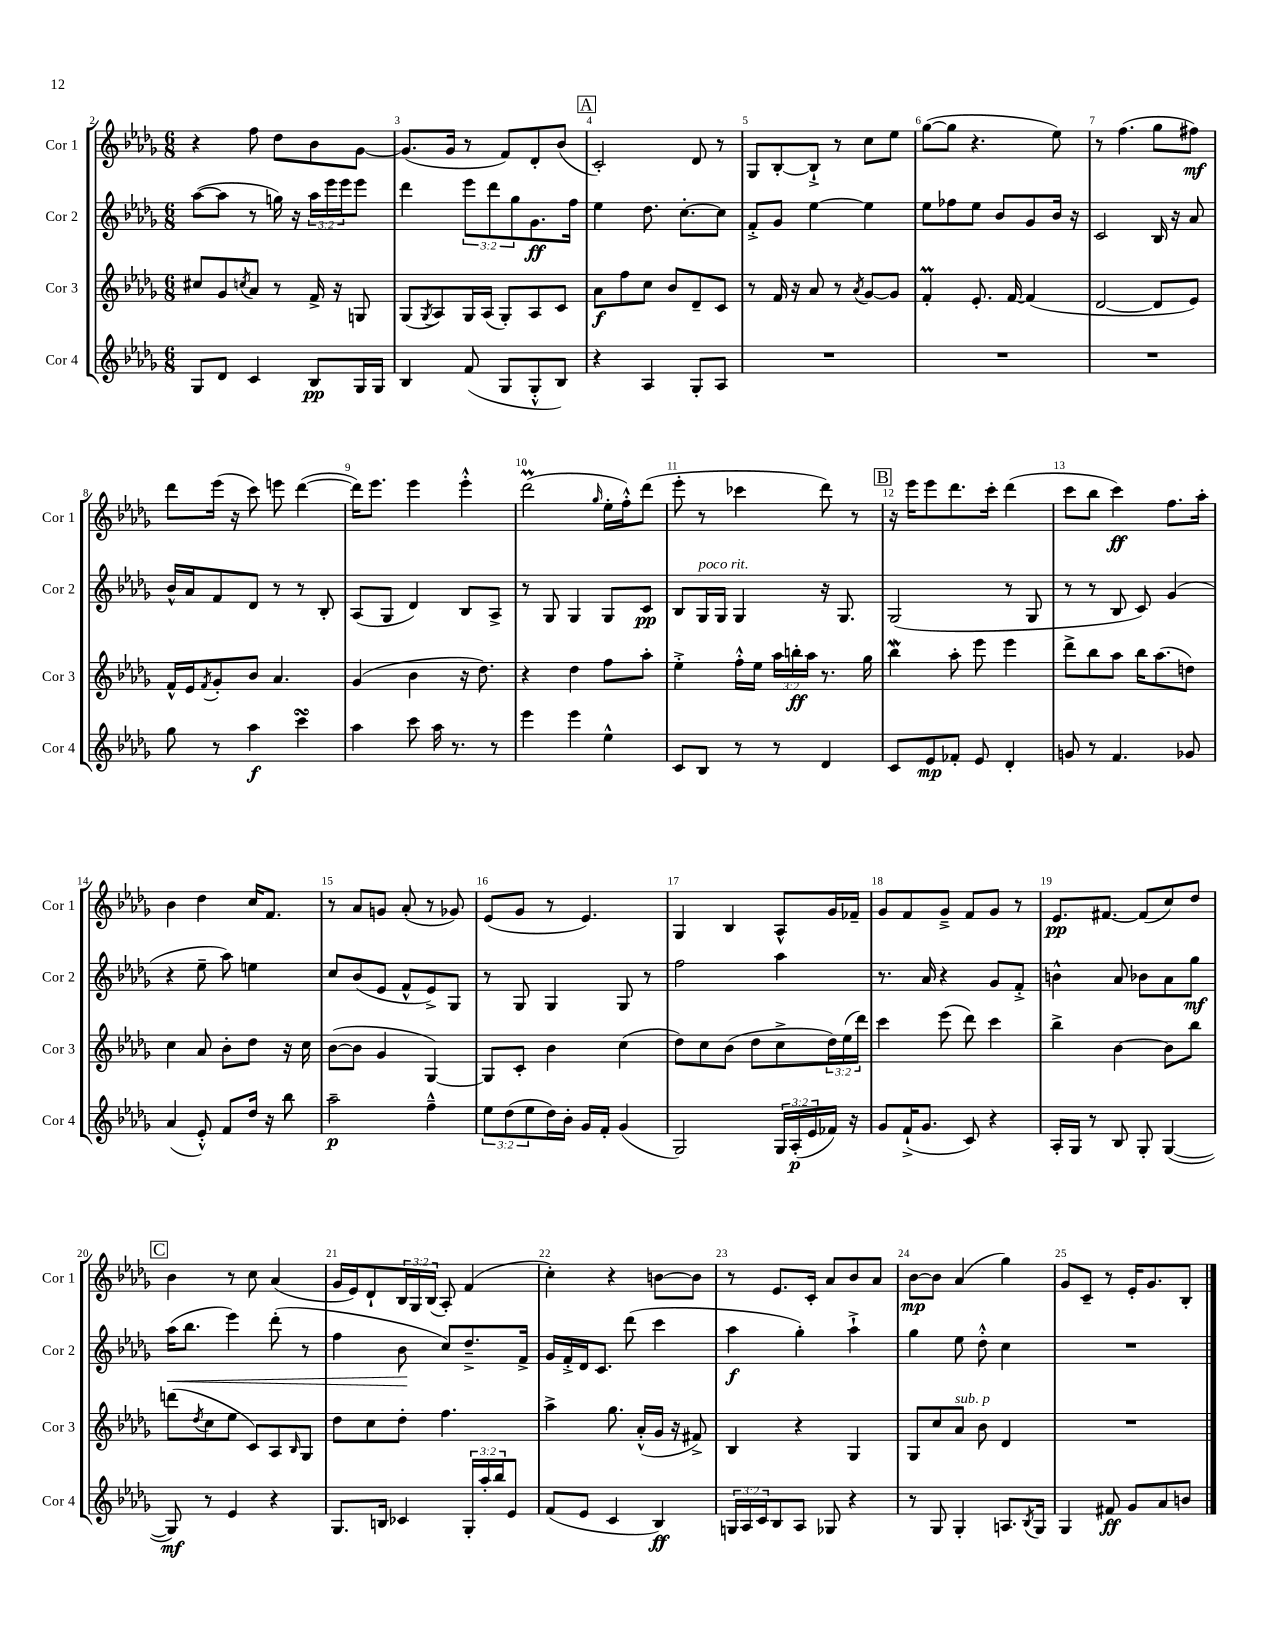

**kern	**dynam	**kern	**dynam	**kern	**dynam	**kern	**dynam
*part4	*part4	*part3	*part3	*part2	*part2	*part1	*part1
*staff4	*staff4	*staff3	*staff3	*staff2	*staff2	*staff1	*staff1
*I"Cor 4	*	*I"Cor 3	*	*I"Cor 2	*	*I"Cor 1	*
*I'Cor 4	*	*I'Cor 3	*	*I'Cor 2	*	*I'Cor 1	*
*clefG2	*	*clefG2	*	*clefG2	*	*clefG2	*
*k[b-e-a-d-g-]	*	*k[b-e-a-d-g-]	*	*k[b-e-a-d-g-]	*	*k[b-e-a-d-g-]	*
*M6/8	*	*M6/8	*	*M6/8	*	*M6/8	*
=2	=2	=2	=2	=2	=2	=2	=2
8G-/L	.	8cc#X/L	.	([8aa-\L	.	4r	.
8d-/J	.	8g-/	.	8aa-\J]	.	.	.
.	.	8qccn/	.	.	.	.	.
4c/	.	8a-/J	.	8r	.	8ff\	.
.	.	8r	.	16ggn\)	.	8dd-\L	.
.	.	.	.	16r	.	.	.
8B-/L	pp	16f^/	.	24aa-\LL	.	8b-\	.
.	.	.	.	24eee-\	.	.	.
.	.	16r	.	.	.	.	.
.	.	.	.	24eee-\J	.	.	.
16G-/L	.	8Gn/	.	8eee-\J	.	[8g-\J	.
16G-/JJ	.	.	.	.	.	.	.
=3	=3	=3	=3	=3	=3	=3	=3
4B-/	.	(8G-/L	.	4ddd-\	.	(8.g-/L]	.
.	.	8qG-/	.	.	.	.	.
.	.	8A-/)	.	.	.	.	.
.	.	.	.	.	.	16g-/Jk	.
(8f/	.	16G-/L	.	12eee-\L	.	8r	.
.	.	(16A-/JJ	.	.	.	.	.
.	.	.	.	12ddd-\	.	.	.
8G-/L	.	8G-'/L)	.	.	.	8f/L)	.
.	.	.	.	12gg-\	.	.	.
8G-'^^/	.	8A-/	.	8.g-\	ff	8d-'/	.
8B-/J)	.	8c/J	.	.	.	(8b-/J	.
.	.	.	.	16ff\Jk	.	.	.
!!LO:REH:place=s1:t=A
=4	=4	=4	=4	=4	=4	=4	=4
4r	.	8a-\L	f	4ee-\	.	2c'/)	.
.	.	8ff\	.	.	.	.	.
4A-/	.	8cc\J	.	8.dd-\	.	.	.
.	.	8b-/L	.	.	.	.	.
.	.	.	.	[8.cc'\L	.	.	.
8G-'/L	.	8d-~/	.	.	.	8d-/	.
8A-/J	.	8c/J	.	8cc\J]	.	8r	.
=5	=5	=5	=5	=5	=5	=5	=5
2.r	.	8r	.	8f'^/L	.	8G-/L	.
.	.	16f/	.	8g-/J	.	[8B-'/	.
.	.	16r	.	.	.	.	.
.	.	8a-/	.	[4ee-\	.	8B-`^/J]	.
.	.	8r	.	.	.	8r	.
.	.	8qa-/	.	.	.	.	.
.	.	[8g-/L	.	4ee-\]	.	8cc\L	.
.	.	8g-/J]	.	.	.	8ee-\J	.
=6	=6	=6	=6	=6	=6	=6	=6
2.r	.	4fm'/	.	8ee-\L	.	([8gg-\L	.
.	.	.	.	8ff-X\	.	8gg-\J]	.
.	.	8.e-'/	.	8ee-\J	.	4.r	.
.	.	.	.	8b-/L	.	.	.
.	.	[16f/	.	.	.	.	.
.	.	(4f/]	.	8g-/	.	.	.
.	.	.	.	16b-/Jk	.	8ee-\)	.
.	.	.	.	16r	.	.	.
=7	=7	=7	=7	=7	=7	=7	=7
2.r	.	[2d-/	.	2c/	.	8r	.
.	.	.	.	.	.	(4.ff\	.
.	.	8d-/L]	.	16B-/	.	8gg-\L	.
.	.	.	.	16r	.	.	.
.	.	8e-/J)	.	8a-/	.	8ff#X\J)	mf
!!LO:LB:g=z
=8	=8	=8	=8	=8	=8	=8	=8
8gg-\	.	16f^^/LL	.	16b-^^/LL	.	8ddd-\L	.
.	.	16e-/J	.	16a-/J	.	.	.
.	.	8qf/	.	.	.	.	.
8r	.	8g-'/	.	8f/	.	(16eee-\Jk	.
.	.	.	.	.	.	16r	.
4aa-\	f	8b-/J	.	8d-/J	.	8ccc\)	.
.	.	4.a-/	.	8r	.	8eeen\	.
4cccsSsS\	.	.	.	8r	.	([4ddd-\	.
.	.	.	.	8B-'/	.	.	.
=9	=9	=9	=9	=9	=9	=9	=9
4aa-\	.	(4g-/	.	(8A-/L	.	16ddd-\KL])	.
.	.	.	.	.	.	8.eee-\J	.
.	.	.	.	8G-/J	.	.	.
8ccc\	.	4b-\	.	4d-/)	.	4eee-\	.
16aa-\	.	.	.	.	.	.	.
8.r	.	.	.	.	.	.	.
.	.	16r	.	8B-/L	.	4eee-'^^\	.
.	.	8.dd-\)	.	.	.	.	.
8r	.	.	.	8A-^/J	.	.	.
=10	=10	=10	=10	=10	=10	=10	=10
4eee-\	.	4r	.	8r	.	(2ddd-M\	.
.	.	.	.	8G-/	.	.	.
4eee-\	.	4dd-\	.	4G-/	.	.	.
.	.	.	.	.	.	16qqgg-/	.
4ee-^^\	.	8ff\L	.	8G-/L	.	16ee-'\LL	.
.	.	.	.	.	.	16ff'^^\J)	.
.	.	8aa-'\J	.	8c/J	pp	(8ddd-\J	.
=11	=11	=11	=11	=11	=11	=11	=11
8c/L	.	4ee-'^\	.	8B-/L	.	8eee-'\	.
!	!	!	!	!LO:TX:a:i:t=poco rit.	!	!	!
8B-/J	.	.	.	16G-/L	.	8r	.
.	.	.	.	16G-/JJ	.	.	.
8r	.	16ff'^^\LL	.	4G-/	.	4ccc-X\	.
.	.	16ee-\JJ	.	.	.	.	.
8r	.	24aa-\LL	.	.	.	.	.
.	.	24bbn'\	ff	.	.	.	.
.	.	24aa-\JJ	.	.	.	.	.
4d-/	.	8.r	.	16r	.	8ddd-\)	.
.	.	.	.	8.G-/	.	.	.
.	.	.	.	.	.	8r	.
.	.	16gg-\	.	.	.	.	.
!!LO:REH:place=s1:t=B
=12	=12	=12	=12	=12	=12	=12	=12
8c/L	.	4bb-W\	.	(2G-/	.	16r	.
.	.	.	.	.	.	16eee-\KL	.
8e-/	mp	.	.	.	.	8eee-\	.
8f-X'/J	.	8aa-'\	.	.	.	8.ddd-\	.
8e-/	.	8eee-\	.	.	.	.	.
.	.	.	.	.	.	16ccc'\Jk	.
4d-'/	.	4eee-\	.	8r	.	(4ddd-\	.
.	.	.	.	8G-/	.	.	.
=13	=13	=13	=13	=13	=13	=13	=13
8gn/	.	8ddd-^\L	.	8r	.	8ccc\L	.
8r	.	8bb-\	.	8r	.	8bb-\J	.
4.f/	.	8aa-\J	.	8B-/	.	4ccc\)	ff
.	.	16bb-\KL	.	8c/)	.	.	.
.	.	(8.aa-\	.	.	.	.	.
.	.	.	.	(4g-/	.	8.ff\L	.
8g-X/	.	8ddn\J)	.	.	.	.	.
.	.	.	.	.	.	16aa-'\Jk	.
!!LO:LB:g=z
=14	=14	=14	=14	=14	=14	=14	=14
(4a-/	.	4cc\	.	4r	.	4b-\	.
8e-'^^/)	.	8a-/	.	8ee-~\	.	4dd-\	.
8f/L	.	8b-'\L	.	8aa-\)	.	.	.
16dd-/Jk	.	8dd-\J	.	4een\	.	16cc/KL	.
16r	.	.	.	.	.	8.f/J	.
8bb-\	.	16r	.	.	.	.	.
.	.	16cc\	.	.	.	.	.
=15	=15	=15	=15	=15	=15	=15	=15
2aa-~\	p	([8b-\L	.	8cc/L	.	8r	.
.	.	8b-\J]	.	(8b-/	.	8a-/L	.
.	.	4g-/	.	8e-/J	.	8gn/J	.
.	.	.	.	8f^^/L	.	(8a-'/	.
4ff~^^\	.	[4G-/)	.	8e-^/)	.	8r	.
.	.	.	.	8G-/J	.	8g-X/)	.
=16	=16	=16	=16	=16	=16	=16	=16
12ee-\L	.	8G-/L]	.	8r	.	(8e-/L	.
(12dd-\	.	.	.	.	.	.	.
.	.	8c'/J	.	8G-/	.	8g-/J	.
12ee-\	.	.	.	.	.	.	.
16dd-\L)	.	4b-\	.	4G-/	.	8r	.
16b-'\JJ	.	.	.	.	.	.	.
16g-/LL	.	.	.	.	.	4.e-/)	.
16f'/JJ	.	.	.	.	.	.	.
(4g-/	.	(4cc\	.	8G-/	.	.	.
.	.	.	.	8r	.	.	.
=17	=17	=17	=17	=17	=17	=17	=17
2G-/)	.	8dd-\L)	.	2ff\	.	4G-/	.
.	.	8cc\	.	.	.	.	.
.	.	(8b-\J	.	.	.	4B-/	.
.	.	8dd-\L	.	.	.	.	.
24G-/LL	.	8cc^\	.	4aa-\	.	8A-^^/L	.
(24A-'/	p	.	.	.	.	.	.
24e-/	.	.	.	.	.	.	.
16f-X/JJ)	.	24dd-\L)	.	.	.	16g-/L	.
.	.	(24ee-\	.	.	.	.	.
16r	.	.	.	.	.	16f-X~/JJ	.
.	.	24ddd-\JJ)	.	.	.	.	.
=18	=18	=18	=18	=18	=18	=18	=18
8g-/L	.	4ccc\	.	8.r	.	8g-/L	.
(16f`^/K	.	.	.	.	.	8f/	.
8.g-/J	.	.	.	16a-/	.	.	.
.	.	(8eee-\	.	4r	.	8g-~^/J	.
8c/)	.	8ddd-\)	.	.	.	8f/L	.
4r	.	4ccc\	.	8g-/L	.	8g-/J	.
.	.	.	.	8f'^/J	.	8r	.
=19	=19	=19	=19	=19	=19	=19	=19
16A-'/LL	.	4bb-^\	.	4bn^^\	.	8.e-/L	pp
16G-/JJ	.	.	.	.	.	.	.
8r	.	.	.	.	.	.	.
.	.	.	.	.	.	[8.f#X/J	.
8B-/	.	[4b-\	.	8a-/	.	.	.
8G-'/	.	.	.	8b-X\L	.	(8f#/L]	.
([4G-/	.	8b-\L]	.	8a-\	.	8cc/)	.
.	.	8bb-\J	.	8gg-\J	mf	8dd-/J	.
!!LO:LB:g=z
!!LO:REH:place=s1:t=C
=20	=20	=20	=20	=20	=20	=20	=20
!	!	!	!	!	!LO:HP:b	!	!
8G-/])	mf	(8dddn\L	.	(16aa-\KL	<	4b-\	.
.	.	.	.	8.bb-\J	.	.	.
.	.	8qdd-/	.	.	.	.	.
8r	.	8cc\	.	.	.	.	.
4e-/	.	8ee-\J	.	4eee-\)	.	8r	.
.	.	8c/L)	.	.	.	8cc\	.
4r	.	8A-/	.	(8ddd-'\	.	(4a-/	.
.	.	16qqB-/	.	.	.	.	.
.	.	8G-/J	.	8r	.	.	.
=21	=21	=21	=21	=21	=21	=21	=21
8.G-/L	.	8dd-\L	.	4ff\	.	16g-/LL	.
.	.	.	.	.	.	16e-/J)	.
.	.	8cc\	.	.	.	8d-`/	.
16Bn/Jk	.	.	.	.	.	.	.
4c-X/	.	8dd-'\J	.	8b-\	.	24B-/L	.
.	.	.	.	.	.	24G-/	.
.	.	.	.	.	.	(24B-/JJ	.
.	.	4.ff\	.	8cc/L)	[	8A-'/)	.
24G-'/LL	.	.	.	8.dd-~^/	.	(4f/	.
24aa-'/	.	.	.	.	.	.	.
24bb-/J	.	.	.	.	.	.	.
8e-/J	.	.	.	.	.	.	.
.	.	.	.	16f^/Jk	.	.	.
=22	=22	=22	=22	=22	=22	=22	=22
(8f/L	.	4aa-^\	.	16g-/LL	.	4cc'\)	.
.	.	.	.	16f'^/	.	.	.
8e-/J	.	.	.	16d-/J	.	.	.
.	.	.	.	8.c/J	.	.	.
4c/	.	8.gg-\	.	.	.	4r	.
.	.	.	.	(8ddd-\	.	.	.
.	.	(16a-'^^/LL	.	.	.	.	.
4B-/)	ff	16g-/JJ	.	4ccc\	.	[8bn\L	.
.	.	16r	.	.	.	.	.
.	.	8f#X^/)	.	.	.	8b\J]	.
=23	=23	=23	=23	=23	=23	=23	=23
24Gn/LL	.	4B-/	.	4aa-\	f	8r	.
24A-/	.	.	.	.	.	.	.
24c/J	.	.	.	.	.	.	.
8B-/	.	.	.	.	.	8.e-/L	.
8A-/J	.	4r	.	4gg-'\)	.	.	.
.	.	.	.	.	.	16c'/Jk	.
8G-X/	.	.	.	.	.	8a-/L	.
4r	.	4G-/	.	4aa-`^\	.	8b-/	.
.	.	.	.	.	.	8a-/J	.
=24	=24	=24	=24	=24	=24	=24	=24
8r	.	8G-/L	.	4gg-\	.	[8b-\L	mp
8G-/	.	8cc/	.	.	.	8b-\J]	.
!	!	!LO:TX:a:i:t=sub. p	!	!	!	!	!
4G-'/	.	8a-/J	.	8ee-\	.	(4a-/	.
.	.	8b-\	.	8dd-'^^\	.	.	.
8.An/L	.	4d-/	.	4cc\	.	4gg-\)	.
8qB-/	.	.	.	.	.	.	.
16G-/Jk	.	.	.	.	.	.	.
=25	=25	=25	=25	=25	=25	=25	=25
4G-/	.	2.r	.	2.r	.	8g-/L	.
.	.	.	.	.	.	8c~/J	.
8f#X/	ff	.	.	.	.	8r	.
8g-/L	.	.	.	.	.	16e-'/KL	.
.	.	.	.	.	.	8.g-/	.
8a-/	.	.	.	.	.	.	.
8bn/J	.	.	.	.	.	8B-'/J	.
==	==	==	==	==	==	==	==
*-	*-	*-	*-	*-	*-	*-	*-
